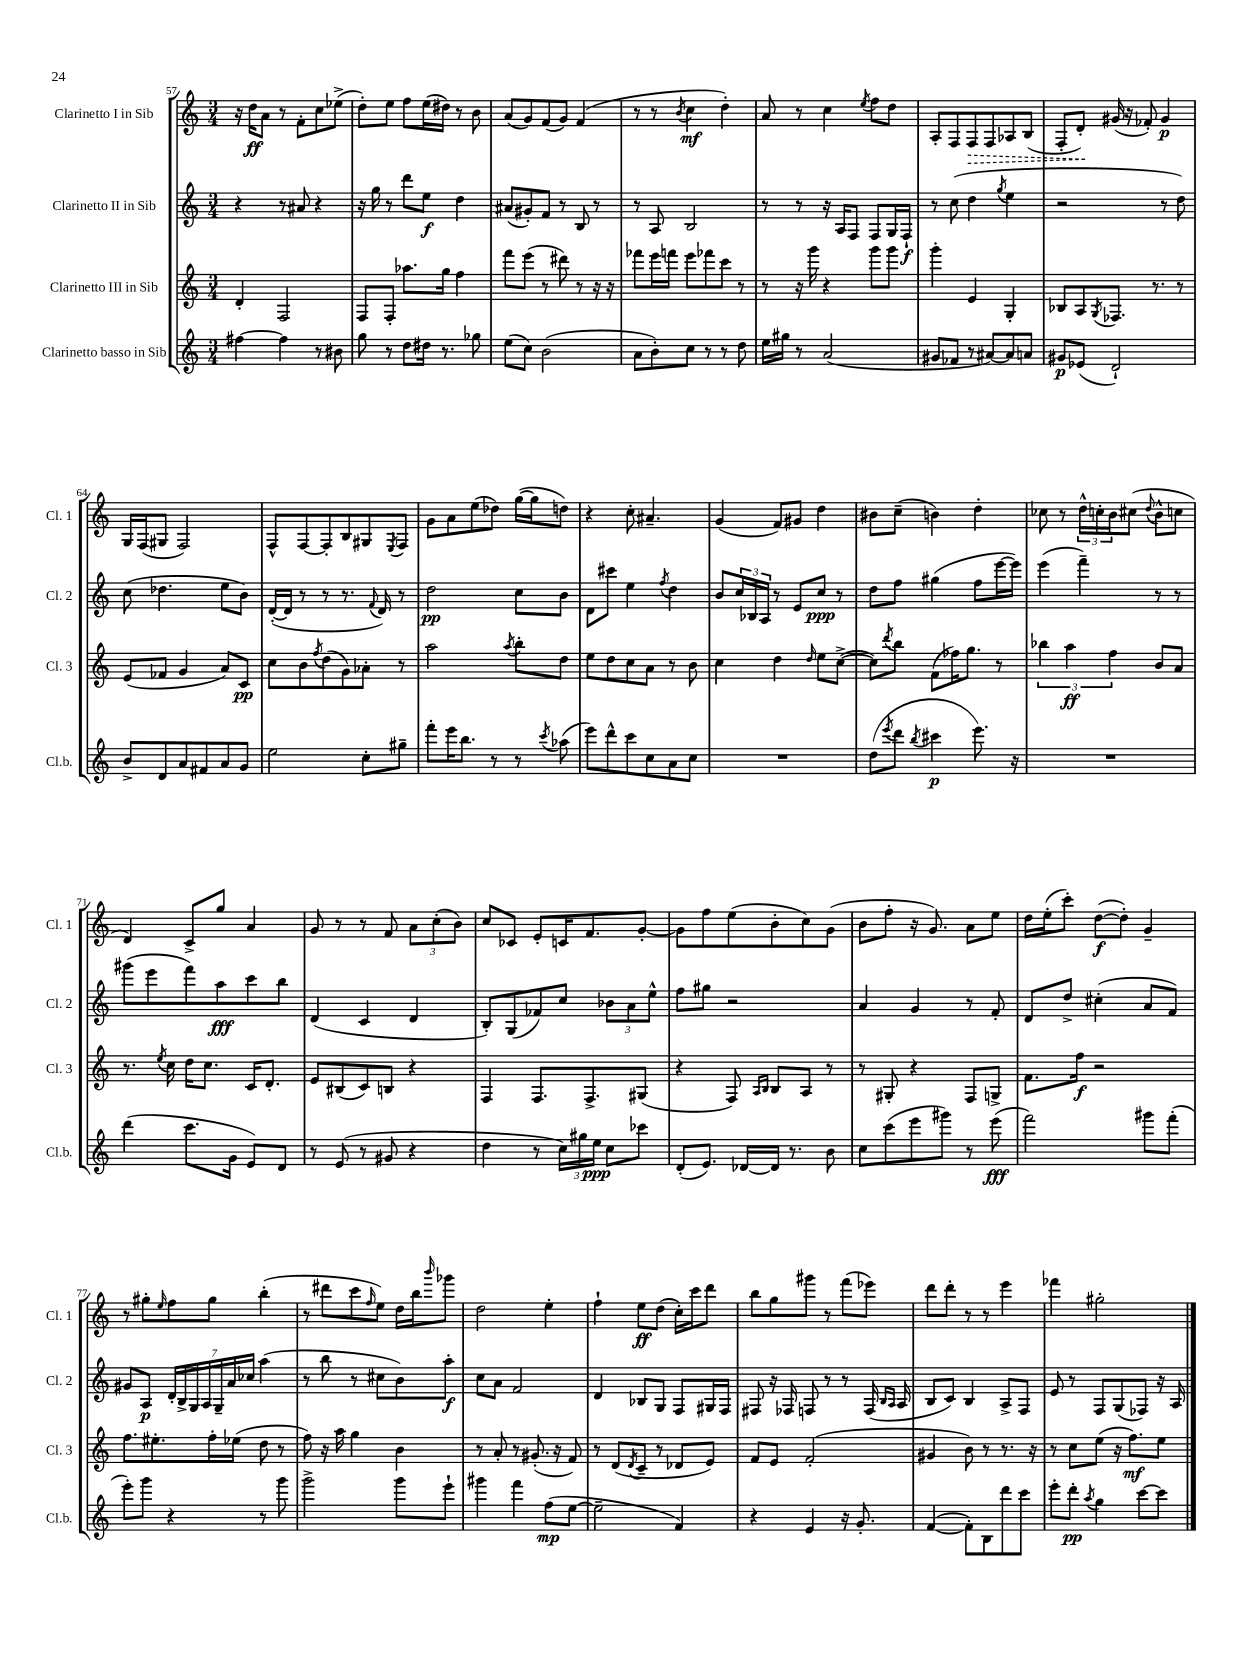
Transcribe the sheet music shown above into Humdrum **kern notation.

**kern	**dynam	**kern	**dynam	**kern	**dynam	**kern	**dynam
*part4	*part4	*part3	*part3	*part2	*part2	*part1	*part1
*staff4	*staff4	*staff3	*staff3	*staff2	*staff2	*staff1	*staff1
*I"Clarinetto basso in Sib	*	*I"Clarinetto III in Sib	*	*I"Clarinetto II in Sib	*	*I"Clarinetto I in Sib	*
*I'Cl.b.	*	*I'Cl. 3	*	*I'Cl. 2	*	*I'Cl. 1	*
*clefG2	*	*clefG2	*	*clefG2	*	*clefG2	*
*k[]	*	*k[]	*	*k[]	*	*k[]	*
*M3/4	*	*M3/4	*	*M3/4	*	*M3/4	*
=57	=57	=57	=57	=57	=57	=57	=57
[4ff#X\	.	4d'/	.	4r	.	16r	.
.	.	.	.	.	.	16dd\KL	ff
.	.	.	.	.	.	8a\J	.
4ff#\]	.	2F/	.	8r	.	8r	.
.	.	.	.	8a#X/	.	8f'\L	.
8r	.	.	.	4r	.	8cc\	.
8b#X\	.	.	.	.	.	(8ee-X^\J	.
=58	=58	=58	=58	=58	=58	=58	=58
8gg\	.	8F/L	.	16r	.	8dd'\L)	.
.	.	.	.	16gg\	.	.	.
8r	.	8F'/J	.	8r	.	8ee\J	.
8dd\L	.	8.aa-X\L	.	8ddd\L	.	8ff\L	.
16dd#X\Jk	.	.	.	8ee\J	f	(16ee\L	.
8.r	.	16gg\Jk	.	.	.	16dd#X\JJ)	.
.	.	4ff\	.	4dd\	.	8r	.
8gg-X\	.	.	.	.	.	8b\	.
=59	=59	=59	=59	=59	=59	=59	=59
(8ee\L	.	8fff\L	.	(8a#X/L	.	(8a/L	.
8cc\J)	.	(8eee\J	.	8g#X'/)	.	8g/)	.
(2b\	.	8r	.	8f/J	.	(8f/	.
.	.	8ddd#X\)	.	8r	.	8g/J)	.
.	.	8r	.	8B/	.	(4f/	.
.	.	16r	.	8r	.	.	.
.	.	16r	.	.	.	.	.
=60	=60	=60	=60	=60	=60	=60	=60
8a\L	.	8fff-X\L	.	8r	.	8r	.
8b'\)	.	16eee\L	.	8A/	.	8r	.
.	.	16fffn\JJ	.	.	.	.	.
.	.	.	.	.	.	8qb/	.
8cc\J	.	8eee\L	.	2B/	.	4cc\	mf
8r	.	8fff-X\	.	.	.	.	.
8r	.	8ccc\J	.	.	.	4dd'\)	.
8dd\	.	8r	.	.	.	.	.
=61	=61	=61	=61	=61	=61	=61	=61
16ee\LL	.	8r	.	8r	.	8a/	.
16gg#X\JJ	.	.	.	.	.	.	.
8r	.	16r	.	8r	.	8r	.
.	.	16ggg\	.	.	.	.	.
(2a/	.	4r	.	16r	.	4cc\	.
.	.	.	.	16A/KL	.	.	.
.	.	.	.	8F/J	.	.	.
.	.	.	.	.	.	8qee/	.
.	.	8ggg\L	.	8F/L	.	8ff\L	.
.	.	8ggg\J	.	16G/L	.	8dd\J	.
.	.	.	.	16F`/JJ	f	.	.
=62	=62	=62	=62	=62	=62	=62	=62
8g#X/L	.	4ggg'\	.	8r	.	8A'/L	.
8f-X/J	.	.	.	(8cc\	.	8F/	.
!	!	!	!	!	!	!	!LO:HP:b
8r	.	4e/	.	4dd\	.	8F/	>
[8a#X/L)	.	.	.	.	.	8F/	.
.	.	.	.	8qgg/	.	.	.
8a#/]	.	4G'/	.	4ee\	.	8A-X/	.
8an/J	.	.	.	.	.	(8B/J	.
=63	=63	=63	=63	=63	=63	=63	=63
8g#X/L	p	8B-X/L	.	2r	.	8F'/L	.
(8e-X/J	.	8A/	.	.	.	8d'/J)	.
.	.	8qG/	.	.	.	.	.
2d`/)	.	8.F-X/J	.	.	.	(16g#X/	]
.	.	.	.	.	.	16r	.
.	.	.	.	.	.	8f-X'/)	.
.	.	8.r	.	.	.	.	.
.	.	.	.	8r	.	4g#/	p
.	.	8r	.	8dd\)	.	.	.
!!LO:LB:g=z
=64	=64	=64	=64	=64	=64	=64	=64
8b^/L	.	(8e/L	.	(8cc\	.	16G/LL	.
.	.	.	.	.	.	(16F/J	.
8d/	.	8f-X/J	.	4.dd-X\	.	8G#X/J	.
8a/	.	4g/	.	.	.	2F/)	.
8f#X/	.	.	.	.	.	.	.
8a/	.	8a/L)	.	8ee\L	.	.	.
8g/J	.	8c/J	pp	8b\J)	.	.	.
=65	=65	=65	=65	=65	=65	=65	=65
2ee\	.	8cc\L	.	([16d'/LL	.	8F^^/L	.
.	.	.	.	16d/JJ]	.	.	.
.	.	8b\	.	8r	.	[8F/	.
.	.	8qff/	.	.	.	.	.
.	.	(8dd\	.	8r	.	8F'/]	.
.	.	8g\)	.	8.r	.	8B/	.
8cc'\L	.	8a-X'\J	.	.	.	8G#X/	.
.	.	.	.	8qqf/	.	.	.
.	.	.	.	16d/)	.	.	.
.	.	.	.	.	.	8qE/	.
8gg#X~\J	.	8r	.	8r	.	8F/J	.
=66	=66	=66	=66	=66	=66	=66	=66
8fff'\L	.	2aa\	.	2dd\	pp	8g\L	.
16eee\K	.	.	.	.	.	8a\	.
8.bb\J	.	.	.	.	.	.	.
.	.	.	.	.	.	(8ee\	.
8r	.	.	.	.	.	8dd-X\J)	.
.	.	8qaa/	.	.	.	.	.
8r	.	8bb'\L	.	8cc\L	.	([16gg\LL	.
.	.	.	.	.	.	16gg\J]	.
8qccc/	.	.	.	.	.	.	.
(8aa-X\	.	8dd\J	.	8b\J	.	8ddn\J)	.
=67	=67	=67	=67	=67	=67	=67	=67
8eee\L)	.	8ee\L	.	8d\L	.	4r	.
8ddd^^\	.	8dd\	.	8ccc#X\J	.	.	.
8ccc\	.	8cc\	.	4ee\	.	8cc'\	.
8cc\	.	8a\J	.	.	.	4.a#X~/	.
.	.	.	.	8qff/	.	.	.
8a\	.	8r	.	4dd\	.	.	.
8cc\J	.	8b\	.	.	.	.	.
=68	=68	=68	=68	=68	=68	=68	=68
2.r	.	4cc\	.	8b/L	.	(4g/	.
.	.	.	.	24cc/L	.	.	.
.	.	.	.	24B-X/	.	.	.
.	.	.	.	24A/JJ	.	.	.
.	.	4dd\	.	8r	.	8f/L)	.
.	.	.	.	8e/L	.	8g#X/J	.
.	.	16qqdd/	.	.	.	.	.
.	.	8ee\L	.	8cc/J	ppp	4dd\	.
.	.	([8cc^\J	.	8r	.	.	.
=69	=69	=69	=69	=69	=69	=69	=69
(8dd\L	.	8cc\L])	.	8dd\L	.	8b#X\L	.
8qeee/	.	8qddd/	.	.	.	.	.
8ddd\J	.	8bb\J	.	8ff\J	.	(8cc~\J	.
8qbb/	.	.	.	.	.	.	.
4ccc#X\	p	(8f\L	.	(4gg#X\	.	4bn\)	.
.	.	16ff-X\K)	.	.	.	.	.
.	.	8.gg\J	.	.	.	.	.
8.eee\)	.	.	.	8ff\L	.	4dd'\	.
.	.	8r	.	[16eee\L	.	.	.
16r	.	.	.	16eee\JJ])	.	.	.
=70	=70	=70	=70	=70	=70	=70	=70
2.r	.	6bb-X\	.	(4eee\	.	8cc-X\	.
.	.	.	.	.	.	8r	.
.	.	6aa\	ff	.	.	.	.
.	.	.	.	4fff~\)	.	24dd^^\LL	.
.	.	.	.	.	.	24ccn'\	.
.	.	6ff\	.	.	.	24b\J	.
.	.	.	.	.	.	(8cc#X\J	.
.	.	.	.	.	.	8qqdd/	.
.	.	8b/L	.	8r	.	8b^^\L	.
.	.	8a/J	.	8r	.	8ccn\J	.
!!LO:LB:g=z
=71	=71	=71	=71	=71	=71	=71	=71
(4ddd\	.	8.r	.	(8ggg#X\L	.	4d/)	.
.	.	.	.	8eee\	.	.	.
.	.	8qee/	.	.	.	.	.
.	.	16cc\	.	.	.	.	.
8.ccc\L	.	16dd\KL	.	8fff\)	.	8c^/L	.
.	.	8.cc\J	.	.	.	.	.
.	.	.	.	8aa\	fff	8gg/J	.
16g\Jk	.	.	.	.	.	.	.
8e/L)	.	16c/KL	.	8ccc\	.	4a/	.
.	.	8.d'/J	.	.	.	.	.
8d/J	.	.	.	8bb\J	.	.	.
=72	=72	=72	=72	=72	=72	=72	=72
8r	.	8e/L	.	(4d/	.	8g/	.
(8e/	.	(8B#X/	.	.	.	8r	.
8r	.	8c/)	.	4c/	.	8r	.
8g#X/	.	8Bn/J	.	.	.	8f/	.
4r	.	4r	.	4d/	.	12a\L	.
.	.	.	.	.	.	(12cc'\	.
.	.	.	.	.	.	12b\J)	.
=73	=73	=73	=73	=73	=73	=73	=73
4dd\	.	4F/	.	8B'/L)	.	8cc/L	.
.	.	.	.	(8G/	.	8c-X/J	.
8r	.	8.F/L	.	8f-X/)	.	8e'/L	.
24cc\LL)	.	.	.	8cc/J	.	16cn/K	.
24gg#X\	.	.	.	.	.	.	.
.	.	8.F^/	.	.	.	8.f/	.
24ee\JJ	ppp	.	.	.	.	.	.
8cc\L	.	.	.	12b-X\L	.	.	.
.	.	.	.	12a\	.	.	.
8ccc-X\J	.	(8G#X/J	.	.	.	[8g'/J	.
.	.	.	.	12ee^^\J	.	.	.
=74	=74	=74	=74	=74	=74	=74	=74
(8d'/L	.	4r	.	8ff\L	.	8g\L]	.
8.e/J)	.	.	.	8gg#X\J	.	8ff\	.
.	.	8F/)	.	2r	.	(8ee\	.
[16d-X/LL	.	.	.	.	.	.	.
.	.	16qqA/LL	.	.	.	.	.
.	.	16qqB/JJ	.	.	.	.	.
16d-/JJ]	.	8B/L	.	.	.	8b'\	.
8.r	.	.	.	.	.	.	.
.	.	8A/J	.	.	.	8cc\)	.
8b\	.	8r	.	.	.	(8g\J	.
=75	=75	=75	=75	=75	=75	=75	=75
8cc\L	.	8r	.	4a/	.	8b\L	.
(8ccc\	.	8G#X'/	.	.	.	8ff'\J	.
8eee\	.	4r	.	4g/	.	16r	.
.	.	.	.	.	.	8.g/)	.
8ggg#X\J)	.	.	.	.	.	.	.
8r	.	8F/L	.	8r	.	8a\L	.
(8eee\	fff	8Gn^/J	.	8f'/	.	8ee\J	.
=76	=76	=76	=76	=76	=76	=76	=76
2fff\)	.	8.f\L	.	8d/L	.	16dd\LL	.
.	.	.	.	.	.	(16ee'\J	.
.	.	.	.	8dd^/J	.	8ccc'\J)	.
.	.	16ff\Jk	f	.	.	.	.
.	.	2r	.	(4cc#X'\	.	([8dd\L	f
.	.	.	.	.	.	8dd'\J])	.
8ggg#X\L	.	.	.	8a/L	.	4g~/	.
(8fff'\J	.	.	.	8f/J)	.	.	.
!!LO:LB:g=z
=77	=77	=77	=77	=77	=77	=77	=77
8eee'\L)	.	8.ff\L	.	8g#X/L	.	8r	.
8ggg\J	.	.	.	8A/J	p	8gg#X'\L	.
.	.	8.ee#X'\	.	.	.	.	.
.	.	.	.	.	.	16qqee/	.
4r	.	.	.	28d'/LL	.	8ff\	.
.	.	.	.	28B^/	.	.	.
.	.	.	.	28G/	.	.	.
.	.	.	.	28A/	.	.	.
.	.	16ff'\L	.	.	.	8gg#\J	.
.	.	.	.	28G~/	.	.	.
.	.	.	.	28a/	.	.	.
.	.	(16ee-X\JJ	.	.	.	.	.
.	.	.	.	28cc-X/JJ	.	.	.
8r	.	8dd\	.	(4aa\	.	(4bb'\	.
8ggg\	.	8r	.	.	.	.	.
=78	=78	=78	=78	=78	=78	=78	=78
2ggg^\	.	8ff\)	.	8r	.	8r	.
.	.	16r	.	8bb\	.	8ddd#X\L	.
.	.	16aa\	.	.	.	.	.
.	.	4gg\	.	8r	.	8ccc\	.
.	.	.	.	.	.	16qqff/	.
.	.	.	.	8cc#X\L	.	8ee\J)	.
8ggg\L	.	4b\	.	8b\)	.	16dd\LL	.
.	.	.	.	.	.	16bb\J	.
.	.	.	.	.	.	16qqbbb/	.
8eee`\J	.	.	.	8aa'\J	f	8ggg-X\J	.
=79	=79	=79	=79	=79	=79	=79	=79
4ggg#X\	.	8r	.	8cc\L	.	2dd\	.
.	.	8a'/	.	8a\J	.	.	.
4fff\	.	8r	.	2f/	.	.	.
.	.	(8.g#X'/	.	.	.	.	.
(8ff\L	mp	.	.	.	.	4ee'\	.
.	.	16r	.	.	.	.	.
[8ee\J	.	8f/)	.	.	.	.	.
=80	=80	=80	=80	=80	=80	=80	=80
2ee~\]	.	8r	.	4d/	.	4ff`\	.
.	.	(8d/L	.	.	.	.	.
.	.	8qd/	.	.	.	.	.
.	.	8c~/J	.	8B-X/L	.	8ee\L	ff
.	.	8r	.	8G/J	.	(8dd\J	.
4f/)	.	8d-X/L	.	8F/L	.	16cc'\LL)	.
.	.	.	.	.	.	16ccc\J	.
.	.	8e/J)	.	16G#X/L	.	8ddd\J	.
.	.	.	.	16F/JJ	.	.	.
=81	=81	=81	=81	=81	=81	=81	=81
4r	.	8f/L	.	8F#X/	.	8bb\L	.
.	.	8e/J	.	16r	.	8gg\	.
.	.	.	.	16F-X/	.	.	.
4e/	.	(2f'/	.	8Fn/	.	8ggg#X\J	.
.	.	.	.	8r	.	8r	.
16r	.	.	.	8r	.	(8fff\L	.
8.g'/	.	.	.	.	.	.	.
.	.	.	.	(16F/	.	8eee-X\J)	.
.	.	.	.	16qqB/LL	.	.	.
.	.	.	.	16qqA/JJ	.	.	.
.	.	.	.	16A/	.	.	.
=82	=82	=82	=82	=82	=82	=82	=82
([4f/	.	4g#X/	.	8B/L	.	8ddd\L	.
.	.	.	.	8c/J)	.	8ddd'\J	.
8f'\L])	.	8b\)	.	4B/	.	8r	.
8B\	.	8r	.	.	.	8r	.
8ddd\	.	8.r	.	8A^/L	.	4eee\	.
8ccc\J	.	.	.	8F/J	.	.	.
.	.	16r	.	.	.	.	.
=83	=83	=83	=83	=83	=83	=83	=83
8eee'\L	.	8r	.	8e/	.	4fff-X\	.
8ddd'\J	pp	8cc\L	.	8r	.	.	.
8qaa/	.	.	.	.	.	.	.
4gg\	.	(8ee\J	.	8F/L	.	2gg#X'\	.
.	.	16r	.	(8G/	.	.	.
.	.	8.ff\L)	mf	.	.	.	.
[8ccc\L	.	.	.	8F-X/J)	.	.	.
8ccc\J]	.	8ee\J	.	16r	.	.	.
.	.	.	.	16A/	.	.	.
==	==	==	==	==	==	==	==
*-	*-	*-	*-	*-	*-	*-	*-
